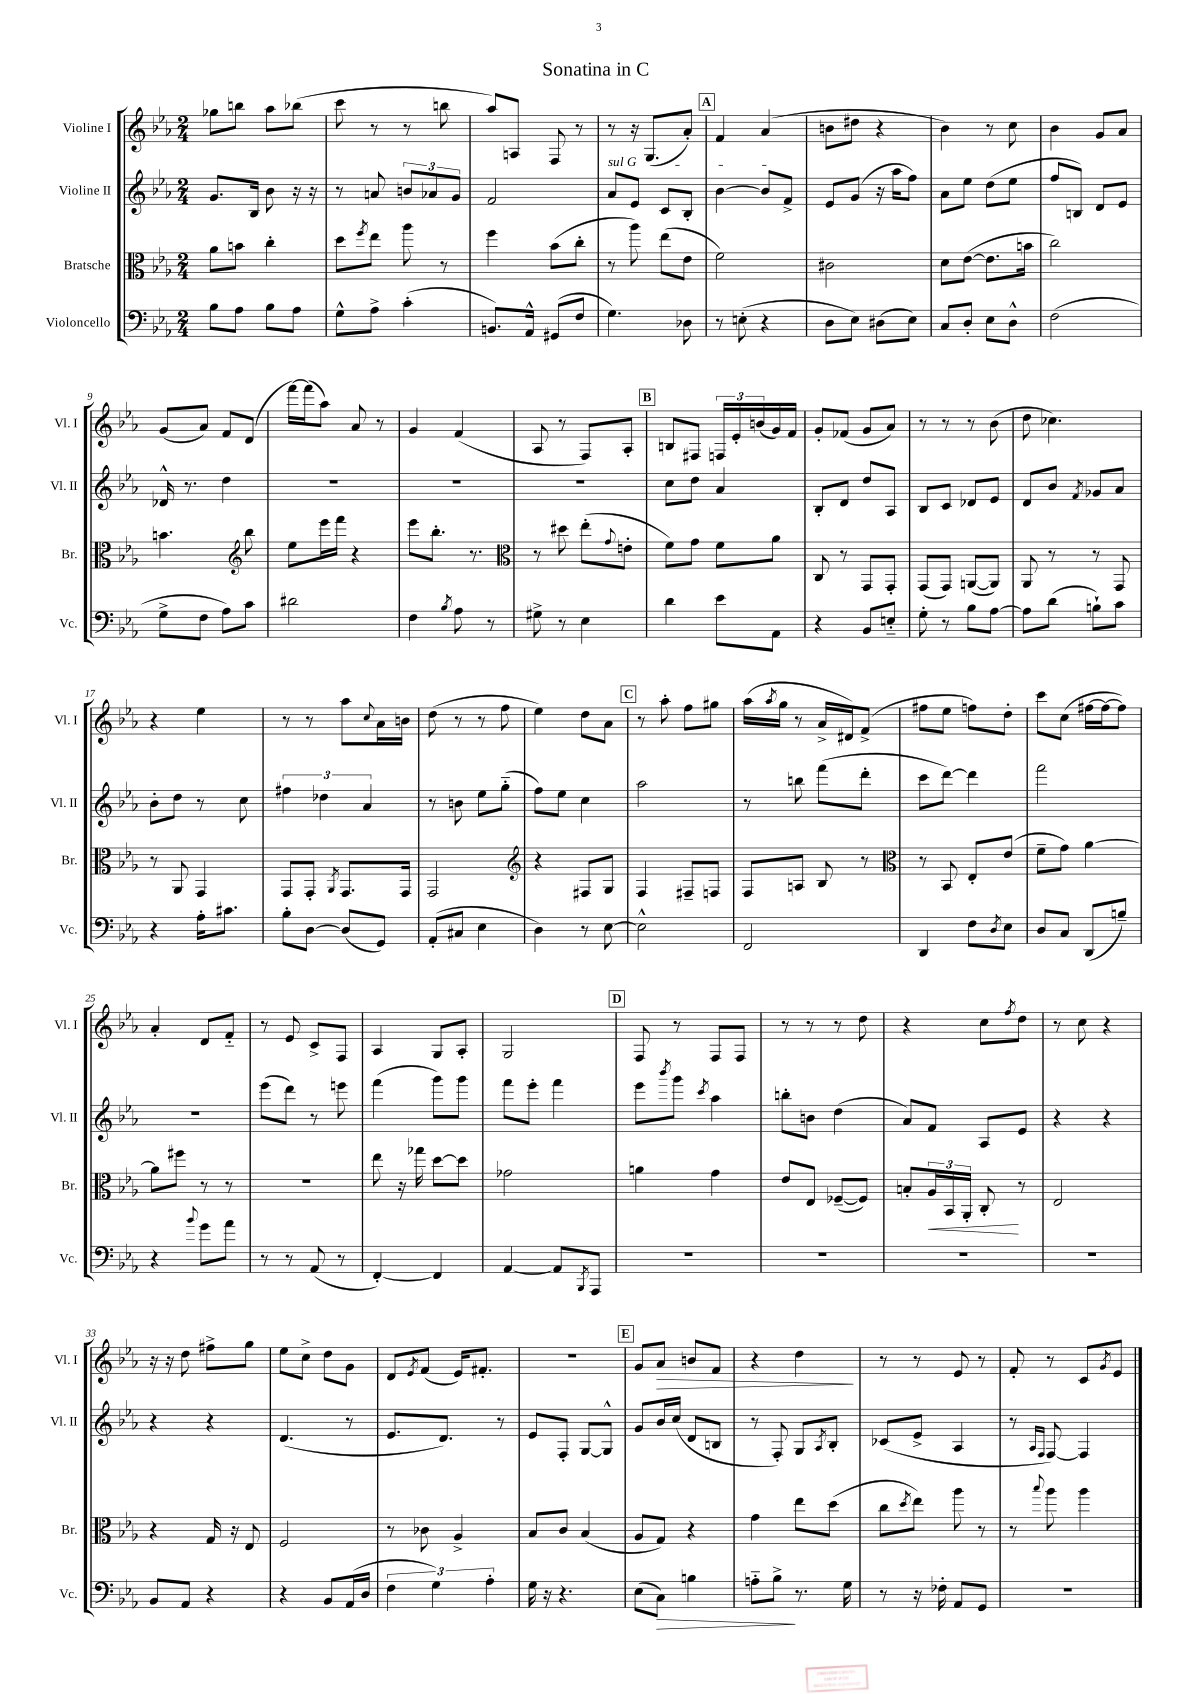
\header { title = "Sonatina in C" }
<<
\new StaffGroup <<
\new Staff = "s0" \with { instrumentName = "Violine I" shortInstrumentName = "Vl. I" } {
    \clef treble \key ees \major \numericTimeSignature \time 2/4
    ges''8 b''8 aes''8 bes''8( |
    c'''8 r8 r8 b''8 |
    aes''8) a8 f8 r8 |
    r8 r16 g8.( aes'8-.) |
    \mark \markup { \box "A" } f'4 aes'4( |
    b'8 dis''8 r4 |
    bes'4) r8 c''8 |
    bes'4 g'8 aes'8 |
    g'8( aes'8) f'8 d'8( |
    f'''16~) f'''16( aes''8) aes'8 r8 |
    g'4 f'4( |
    aes8 r8 f8) aes8-. |
    \mark \markup { \box "B" } b8 fis8 \tuplet 3/2 { f16 ees'16-. b'16( } g'16) f'16 |
    g'8-. fes'8( g'8 aes'8) |
    r8 r8 r8 bes'8( |
    d''8 ces''4.) |
    r4 ees''4 |
    r8 r8 aes''8 \appoggiatura { c''8 } aes'16 b'16 |
    d''8( r8 r8 f''8 |
    ees''4) d''8 aes'8 |
    \mark \markup { \box "C" } r8 aes''8-. f''8 gis''8 |
    aes''16( \acciaccatura { aes''8 } g''16 r8 aes'16-> dis'16) f'8->( |
    fis''8 ees''8 f''8) d''8-. |
    c'''8 c''8( fis''16~ fis''16~ fis''8) |
    aes'4-. d'8 f'8-_ |
    r8 ees'8 c'8-> f8 |
    aes4 g8 aes8-. |
    g2 |
    \mark \markup { \box "D" } f8 r8 f8 f8 |
    r8 r8 r8 d''8 |
    r4 c''8 \acciaccatura { f''8 } d''8 |
    r8 c''8 r4 |
    r16 r16 d''8 fis''8-> g''8 |
    ees''8 c''8-> d''8 g'8 |
    d'8 \acciaccatura { ees'8 } f'8( ees'16) fis'8.-. |
    R2 |
    \mark \markup { \box "E" } g'8 aes'8\> b'8 f'8 |
    r4 d''4\! |
    r8 r8 ees'8 r8 |
    f'8-. r8 c'8 \acciaccatura { g'8 } ees'8 \bar "|." |
}
\new Staff = "s1" \with { instrumentName = "Violine II" shortInstrumentName = "Vl. II" } {
    \clef treble \key ees \major \numericTimeSignature \time 2/4
    g'8. bes16 bes'8 r16 r16 |
    r8 a'8 \tuplet 3/2 { b'8 aes'8 g'8 } |
    f'2 |
    \once \override TextSpanner.bound-details.left.text = \markup { \italic "sul G" } aes'8\startTextSpan ees'8 c'8 bes8-. |
    \mark \markup { \box "A" } bes'4~ bes'8 f'8->\stopTextSpan |
    ees'8 g'8( r16 aes''16 f''8) |
    aes'8 ees''8 d''8( ees''8 |
    f''8 b8) d'8 ees'8 |
    des'16-^ r8. d''4 |
    R2 |
    r2 |
    R2 |
    \mark \markup { \box "B" } c''8 d''8 aes'4 |
    bes8-. d'8 d''8 aes8 |
    bes8 c'8 des'8 ees'8 |
    d'8 bes'8 \acciaccatura { f'8 } ges'8 aes'8 |
    bes'8-. d''8 r8 c''8 |
    \tuplet 3/2 { fis''4 des''4 aes'4 } |
    r8 b'8 ees''8 g''8-_( |
    f''8) ees''8 c''4 |
    \mark \markup { \box "C" } aes''2 |
    r8 b''8 f'''8( d'''8-. |
    c'''8 d'''8~) d'''4 |
    f'''2 |
    R2 |
    ees'''8( d'''8) r8 e'''8 |
    f'''4( g'''8) g'''8 |
    f'''8 ees'''8-. f'''4 |
    \mark \markup { \box "D" } ees'''8 \acciaccatura { bes'''8 } g'''8 \acciaccatura { c'''8 } aes''4 |
    b''8-. b'8 d''4( |
    aes'8) f'8 aes8 ees'8 |
    r4 r4 |
    r4 r4 |
    d'4.( r8 |
    ees'8. d'8.) r8 |
    ees'8 f8-. g8~ g8-^ |
    \mark \markup { \box "E" } g'8 bes'16 c''16( d'8 b8 |
    r8 f8-.) g8 \acciaccatura { aes8 } bes8-. |
    ces'8( ees'8-> aes4 |
    r8 \grace { aes16 f16 } f8~) f4 \bar "|." |
}
\new Staff = "s2" \with { instrumentName = "Bratsche" shortInstrumentName = "Br." } {
    \clef alto \key ees \major \numericTimeSignature \time 2/4
    aes'8 b'8 c''4-. |
    d''8 \acciaccatura { f''8 } ees''8 aes''8 r8 |
    f''4 bes'8( c''8-. |
    r8 aes''8) ees''8( ees'8 |
    \mark \markup { \box "A" } f'2) |
    cis'2 |
    d'8 ees'8~( ees'8. b'16 |
    c''2) |
    b'4. \clef treble bes''8 |
    ees''8 ees'''16 f'''16 r4 |
    ees'''8 bes''8.-. r8. |
    \clef alto r8 dis''8 ees''8-.( \appoggiatura { g'8 } e'8-. |
    \mark \markup { \box "B" } f'8) g'8 f'8 aes'8 |
    c8 r8 g,8 g,8-. |
    g,8( g,8) a,8~( a,8) |
    aes,8 r8 r8 g,8 |
    r8 aes,8 g,4 |
    g,8 g,8-. \acciaccatura { aes,8 } g,8. g,16 |
    g,2 |
    \clef treble r4 fis8 g8 |
    \mark \markup { \box "C" } f4 fis8-- f8 |
    f8 a8 bes8 r8 |
    \clef alto r8 bes,8 ees8-. ees'8( |
    f'8-- g'8) aes'4~ |
    aes'8 fis''8 r8 r8 |
    r2 |
    ees''8 r16 ges''16 d''8~ d''8 |
    ges'2 |
    \mark \markup { \box "D" } a'4 g'4 |
    ees'8 ees8 fes8~--( fes8) |
    b8-. \tuplet 3/2 { aes16\< bes,16 aes,16-. } c8-.\! r8 |
    ees2 |
    r4 g16 r16 ees8 |
    f2 |
    r8 ces'8 aes4-> |
    bes8 c'8 bes4( |
    \mark \markup { \box "E" } aes8 g8) r4 |
    g'4 ees''8 d''8( |
    c''8 \acciaccatura { d''8 } ees''8) aes''8 r8 |
    r8 \appoggiatura { bes''8 } aes''8 aes''4 \bar "|." |
}
\new Staff = "s3" \with { instrumentName = "Violoncello" shortInstrumentName = "Vc." } {
    \clef bass \key ees \major \numericTimeSignature \time 2/4
    bes8 aes8 bes8 aes8 |
    g8-^ aes8-> c'4-.( |
    b,8.) aes,16-^ gis,8( f8 |
    g4.) des8 |
    \mark \markup { \box "A" } r8 e8-.( r4 |
    d8 ees8) dis8( ees8) |
    c8 d8-. ees8 d8-^ |
    f2( |
    g8-> f8 aes8) c'8 |
    dis'2 |
    f4 \acciaccatura { bes8 } aes8 r8 |
    gis8-> r8 ees4 |
    \mark \markup { \box "B" } d'4 ees'8 aes,8 |
    r4 bes,8 e8-_ |
    g8-. r8 bes8 aes8~ |
    aes8 d'8( b8-!) c'8 |
    r4 aes16-. cis'8. |
    bes8-. d8~ d8( g,8) |
    aes,8-.( cis8 ees4 |
    d4) r8 ees8~ |
    \mark \markup { \box "C" } ees2-^ |
    f,2 |
    d,4 f8 \acciaccatura { d8 } ees8 |
    d8 c8 d,8( b8--) |
    r4 \appoggiatura { bes'8 } g'8 aes'8 |
    r8 r8 aes,8( r8 |
    f,4~-.) f,4 |
    aes,4~ aes,8 \acciaccatura { bes,,8 } aes,,8 |
    \mark \markup { \box "D" } R2 |
    R2 |
    R2 |
    R2 |
    bes,8 aes,8 r4 |
    r4 bes,8 aes,16( d16 |
    \tuplet 3/2 { f4 g4) aes4-. } |
    g16 r16 r4. |
    \mark \markup { \box "E" } ees8( c8\>) b4 |
    a8-_ bes8->\! r8. g16 |
    r8 r16 fes16-. aes,8 g,8 |
    R2 \bar "|." |
}
>>
>>
